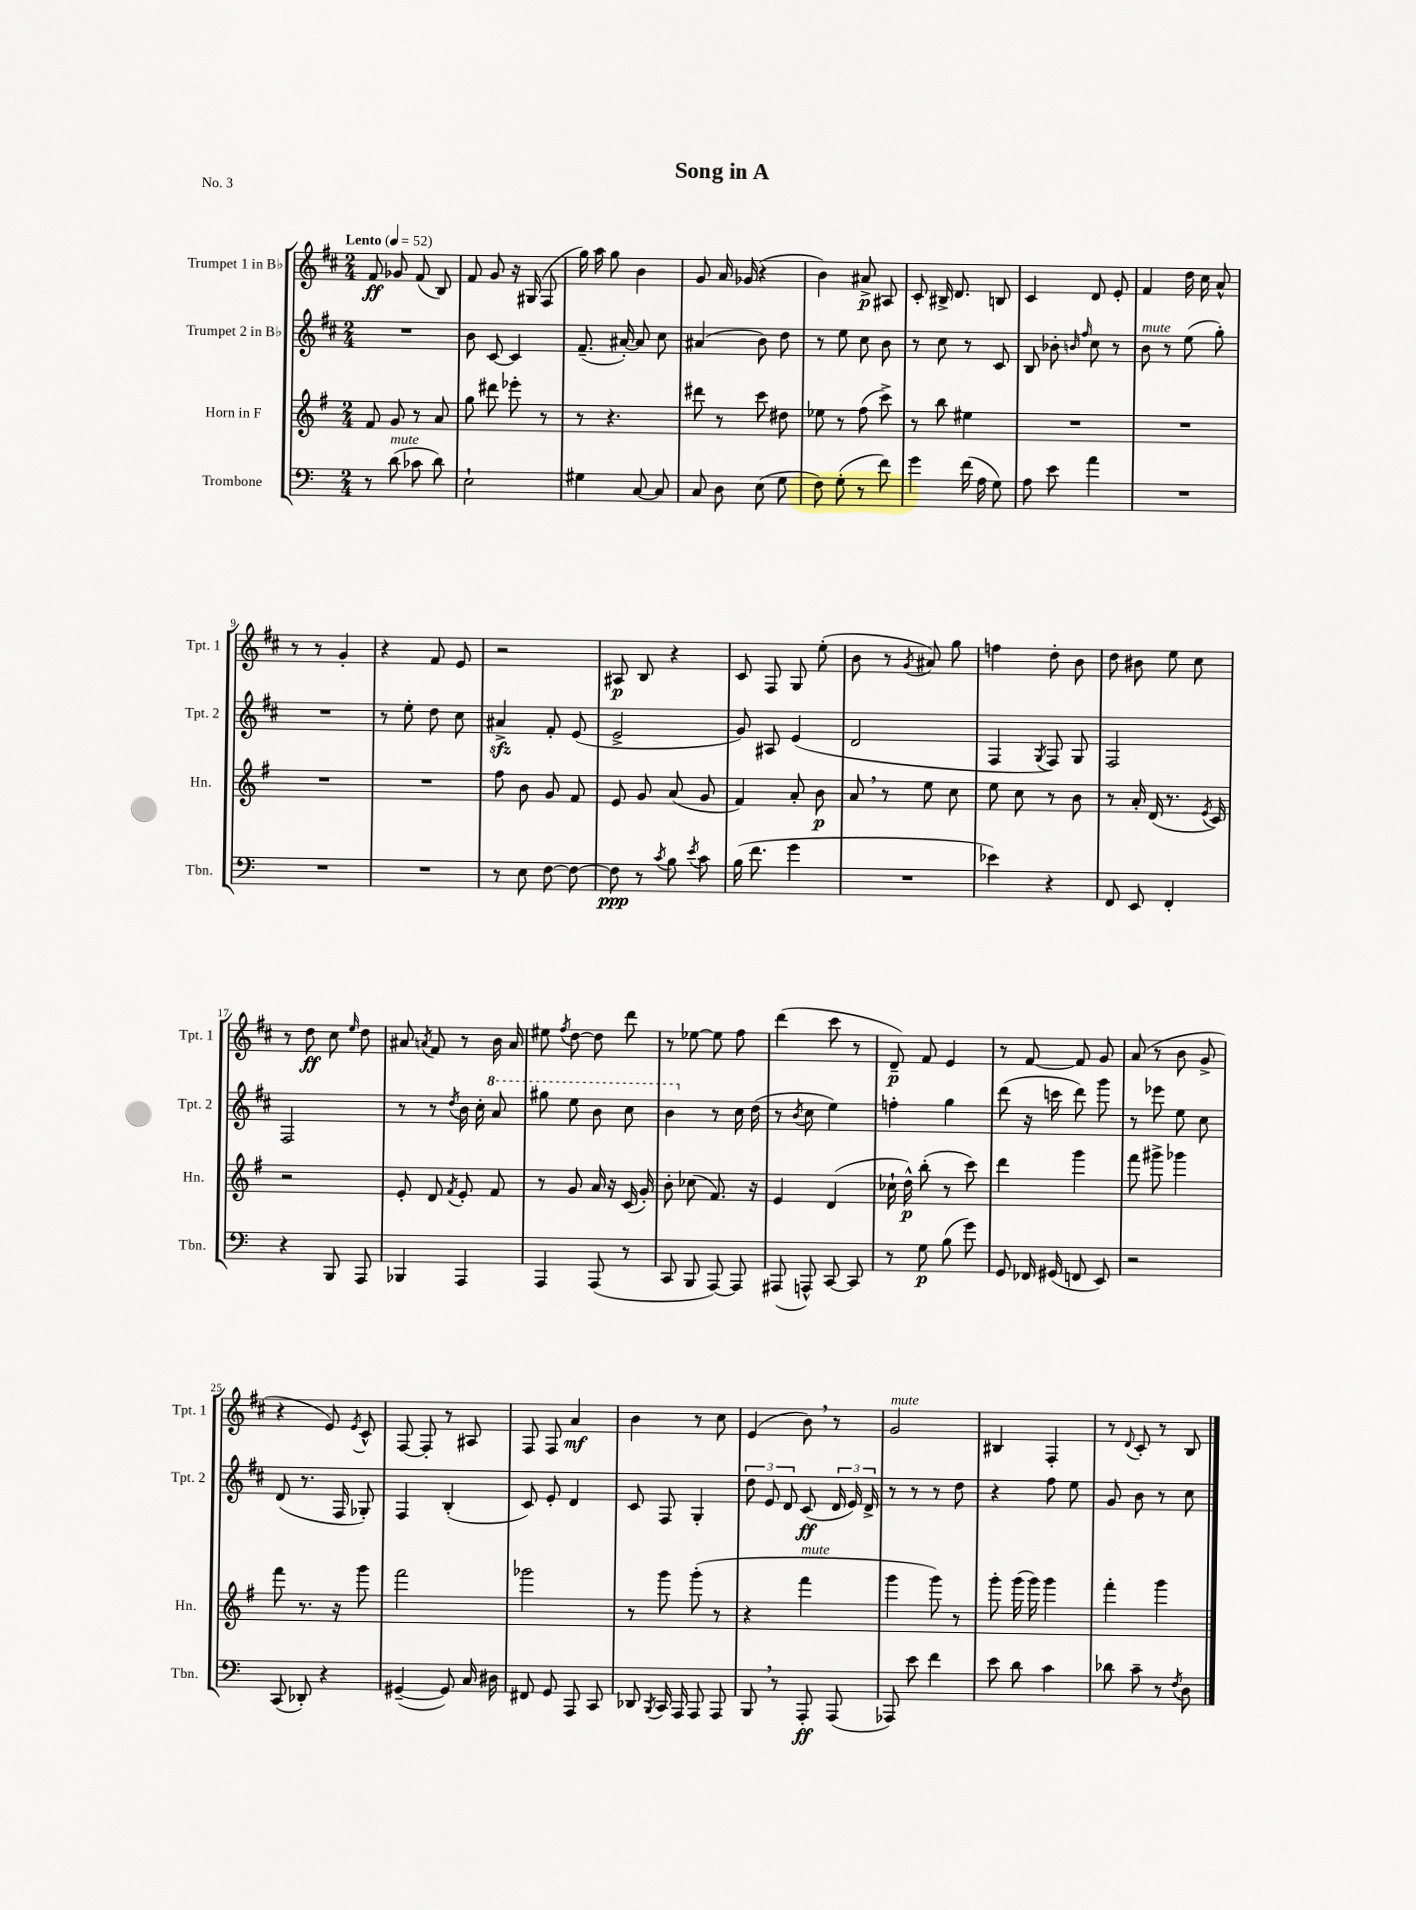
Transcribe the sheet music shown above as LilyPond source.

\header { title = "Song in A" piece = "No. 3" }
<<
\new StaffGroup <<
\new Staff = "s0" \with { instrumentName = "Trumpet 1 in Bb" shortInstrumentName = "Tpt. 1" } {
    \clef treble \key d \major \numericTimeSignature \time 2/4 \tempo "Lento" 4 = 52
    \autoBeamOff fis'8\ff ges'8 fis'8( b8) |
    fis'8 g'8 r16 gis16( fis8 |
    g''16) a''16 g''8 b'4 |
    g'8 a'16 ges'16( r4 |
    b'4) ais'8->\p ais8 |
    cis'8-. bis16-> d'8. b8 |
    cis'4 d'8 e'8-. |
    fis'4 d''16 cis''16 a'8-^ |
    r8 r8 g'4-. |
    r4 fis'8 e'8 |
    r2 |
    ais8\p b8 r4 |
    cis'8 fis8 g8 e''8-.( |
    b'8 r8 \acciaccatura { g'8 } ais'8) g''8 |
    f''4 d''8-. b'8 |
    d''8 bis'8 e''8 cis''8 |
    r8 d''8\ff cis''8 \grace { e''16 } d''8 |
    ais'8 \acciaccatura { a'8 } fis'8 r8 b'16 a'16 |
    eis''8 \acciaccatura { fis''8 } d''8~ d''8 d'''8 |
    r8 ees''8~ ees''8 fis''8 |
    d'''4( cis'''8 r8 |
    d'8--\p) fis'8 e'4 |
    r8 fis'8~ fis'8 g'8 |
    a'8( r8 b'8 g'8-> |
    r4 e'8) \acciaccatura { e'8 } cis'8-^ |
    fis8~ fis8-. r8 ais8 |
    fis8 fis8 a'4\mf |
    b'4 r8 cis''8 |
    e'4( b'8) \breathe r8 |
    g'2^\markup { \italic "mute" } |
    bis4 fis4-. |
    r8 \appoggiatura { d'8 } cis'8-. r8 b8 \bar "|." |
}
\new Staff = "s1" \with { instrumentName = "Trumpet 2 in Bb" shortInstrumentName = "Tpt. 2" } {
    \clef treble \key d \major \numericTimeSignature \time 2/4
    \autoBeamOff R2 |
    b'8 cis'8~ cis'4 |
    fis'8.--( ais'16~-.) ais'8 cis''8 |
    ais'4( b'8) d''8 |
    r8 e''8 cis''8 b'8 |
    r8 cis''8 r8 cis'8 |
    b8 bes'8-. \grace { b'16 fis''16 } cis''8 r8 |
    b'8^\markup { \italic "mute" } r8 e''8( g''8-.) |
    R2 |
    r8 e''8-. d''8 cis''8 |
    ais'4->\sfz fis'8-. e'8( |
    e'2-> |
    g'8) ais8 e'4( |
    d'2 |
    fis4 \acciaccatura { g8 } fis8) g8 |
    fis2 |
    fis2 |
    r8 r8 \acciaccatura { d''8 } b'16 cis''16-. \ottava #1 a''8 |
    gis'''8 e'''8 b''8 cis'''8 |
    b''4 \ottava #0 r8 cis''16 d''16( |
    r8 \acciaccatura { b'8 } cis''8 e''4) |
    f''4-. g''4 |
    d'''8( r16 c'''16 d'''8) g'''8 |
    r8 ees'''8 e''8 cis''8 |
    d'8( r8. fis16 ges8-.) |
    fis4 b4-.( |
    cis'8) e'8-. d'4 |
    cis'8 fis8 g4-. |
    \tuplet 3/2 { d''8 e'8 d'8 } cis'8\ff( \tuplet 3/2 { d'16 e'16) d'16-> } |
    r8 r8 r8 d''8 |
    r4 fis''8 e''8 |
    g'8 b'8 r8 cis''8 \bar "|." |
}
\new Staff = "s2" \with { instrumentName = "Horn in F" shortInstrumentName = "Hn." } {
    \clef treble \key g \major \numericTimeSignature \time 2/4
    \autoBeamOff fis'8 g'8 r8 a'8 |
    g''8 dis'''8 ees'''8-. r8 |
    r8 r4. |
    dis'''8 r8 c'''8 dis''8 |
    ees''8 r8 fis''8( c'''8->) |
    r8 b''8 eis''4 |
    R2 |
    R2 |
    R2 |
    R2 |
    fis''8 b'8 g'8 fis'8 |
    e'8 g'8 a'8( g'8 |
    fis'4) a'8-. b'8\p |
    a'8 \breathe r8 e''8 c''8 |
    e''8 c''8 r8 b'8 |
    r8 a'16-. d'16( r8. \acciaccatura { e'8 } c'16) |
    r2 |
    e'8-. d'8 \acciaccatura { fis'8 } e'8-. fis'8 |
    r8 g'8 a'16 r16 c'16( g'16-.) |
    b'8-. ces''8( fis'8.) r16 |
    e'4 d'4( |
    ces''16-! d''16-^\p) b''8-.( r8 c'''8) |
    d'''4 g'''4 |
    fis'''8 gis'''8-> ges'''4 |
    fis'''8 r8. r16 g'''8 |
    fis'''2 |
    ges'''2 |
    r8 g'''8 g'''8-.( r8 |
    r4 fis'''4^\markup { \italic "mute" } |
    g'''4 g'''8) r8 |
    g'''8-. g'''16( g'''16) g'''4 |
    fis'''4-. g'''4 \bar "|." |
}
\new Staff = "s3" \with { instrumentName = "Trombone" shortInstrumentName = "Tbn." } {
    \clef bass \key c \major \numericTimeSignature \time 2/4
    \autoBeamOff r8 d'8^\markup { \italic "mute" }( ces'8 d'8) |
    e2-! |
    gis4 c8~ c8 |
    c8 d8 e8( g8 |
    f8) g8-.( r8 f'8) |
    g'4 f'16( a16 g8) |
    a8 e'8 a'4 |
    R2 |
    R2 |
    R2 |
    r8 e8 f8~ f8~ |
    f8\ppp r8 \acciaccatura { c'8 } b8 \acciaccatura { e'8 } c'8 |
    b16( f'8. g'4 |
    R2 |
    ees'4) r4 |
    f,8 e,8 f,4-. |
    r4 b,,8 a,,8 |
    bes,,4 a,,4 |
    a,,4 a,,8( r8 |
    c,8 b,,8 a,,8~) a,,8 |
    ais,,8( a,,8-^) c,8~ c,8 |
    r8 g8\p b8( g'8) |
    g,8 fes,16 gis,16( f,8 e,8) |
    r2 |
    c,8( des,8-.) r4 |
    gis,4~--( gis,8) c16 dis16 |
    fis,8 g,8 a,,8 c,8 |
    des,8 \acciaccatura { b,,8 } c,16 a,,16 a,,8 a,,8 |
    b,,8 \breathe r8 a,,8-.\ff a,,8( |
    aes,,8) e'8 f'4 |
    e'8 d'8 c'4 |
    des'8 c'8-- r8 \acciaccatura { f8 } d8 \bar "|." |
}
>>
>>
